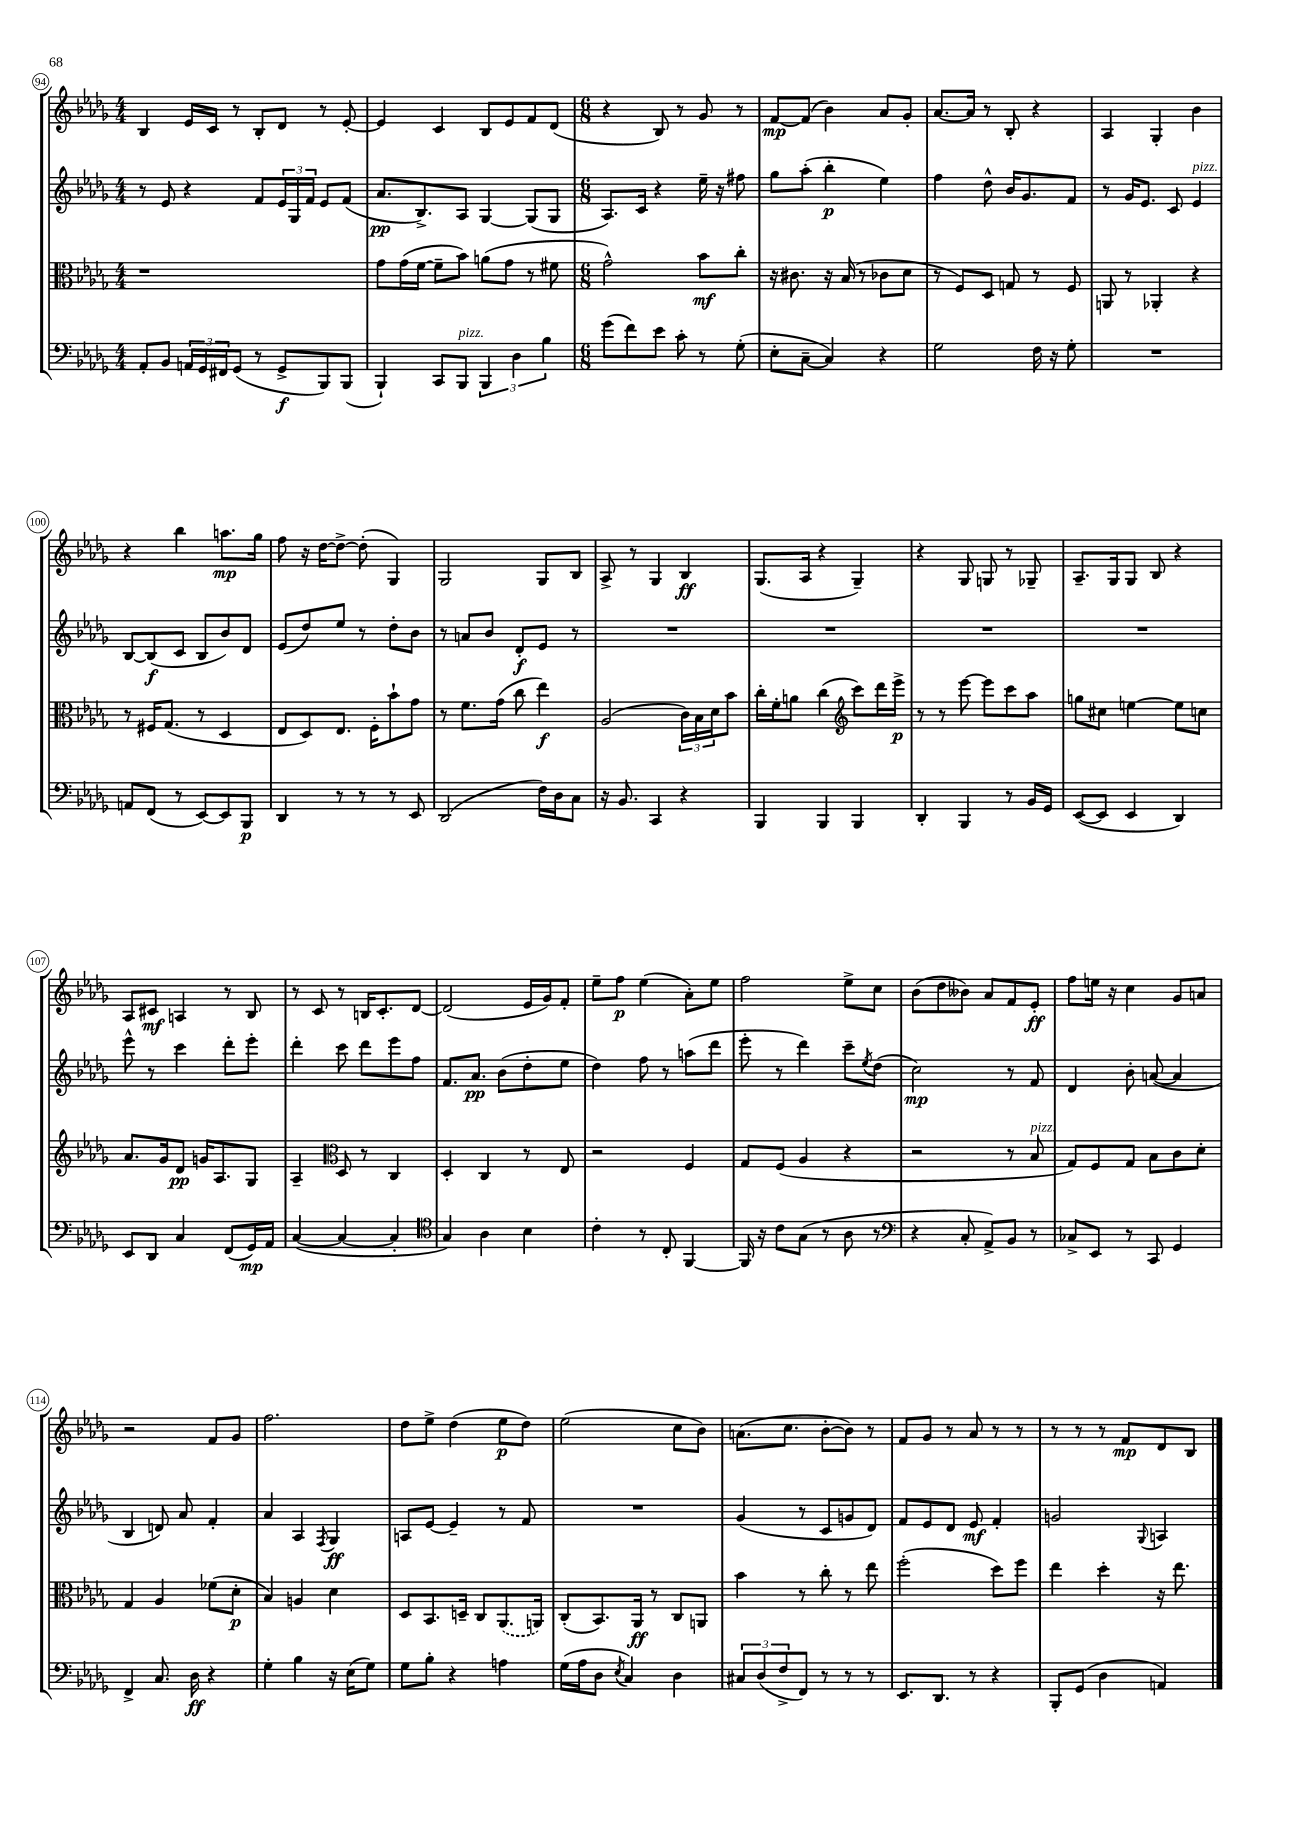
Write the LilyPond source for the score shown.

<<
\new StaffGroup <<
\new Staff = "s0" {
    \clef treble \key des \major \numericTimeSignature \time 4/4
    bes4 ees'16 c'16 r8 bes8-. des'8 r8 ees'8~-. |
    ees'4 c'4 bes8 ees'8 f'8 des'8( |
    \numericTimeSignature \time 6/8 r4 bes8) r8 ges'8 r8 |
    f'8~\mp f'8( bes'4) aes'8 ges'8-. |
    aes'8.~ aes'16 r8 bes8-. r4 |
    aes4 ges4-. bes'4 |
    r4 bes''4 a''8.\mp ges''16 |
    f''8 r16 des''16~ des''8~-> des''8-.( ges4) |
    ges2 ges8 bes8 |
    aes8-> r8 ges4 bes4\ff |
    ges8.( aes16 r4 ges4--) |
    r4 ges8 g8 r8 ges8-- |
    aes8.-- ges16 ges8 bes8 r4 |
    aes8 cis'8\mf a4 r8 bes8 |
    r8 c'8 r8 b16 c'8.-. des'8~ |
    des'2( ees'16 ges'16) f'8-. |
    ees''8-- f''8\p ees''4( aes'8-.) ees''8 |
    f''2 ees''8-> c''8 |
    bes'8( des''8 beses'8) aes'8 f'8 ees'8-.\ff |
    f''8 e''16 r16 c''4 ges'8 a'8 |
    r2 f'8 ges'8 |
    f''2. |
    des''8 ees''8-> des''4( ees''8\p des''8) |
    ees''2( c''8 bes'8) |
    a'8.( c''8. bes'8~-. bes'8) r8 |
    f'8 ges'8 r8 aes'8 r8 r8 |
    r8 r8 r8 f'8\mp des'8 bes8 \bar "|." |
}
\new Staff = "s1" {
    \clef treble \key des \major \numericTimeSignature \time 4/4
    r8 ees'8 r4 f'8 \tuplet 3/2 { ees'16 ges16 f'16 } ees'8 f'8( |
    aes'8.\pp bes8.->) aes8 ges4~ ges8( ges8 |
    \numericTimeSignature \time 6/8 aes8.) c'16 r4 ees''16-- r16 fis''8 |
    ges''8 aes''8-.( bes''4-.\p ees''4) |
    f''4 des''8-^ bes'16 ges'8. f'8 |
    r8 ges'16 ees'8. c'8 ees'4^\markup { \italic "pizz." } |
    bes8~ bes8\f( c'8 bes8 bes'8) des'8 |
    ees'8( des''8) ees''8 r8 des''8-. bes'8 |
    r8 a'8 bes'8 des'8-.\f ees'8 r8 |
    R2. |
    R2. |
    R2. |
    R2. |
    ees'''8-^ r8 c'''4 des'''8-. ees'''8-. |
    des'''4-. c'''8 des'''8 ees'''8 f''8 |
    f'8. aes'8.\pp bes'8( des''8-. ees''8 |
    des''4) f''8 r8 a''8( des'''8 |
    ees'''8-. r8 des'''4) c'''8-- \acciaccatura { ees''8 } des''8( |
    c''2\mp) r8 f'8 |
    des'4 bes'8-. a'8~( a'4 |
    bes4 d'8) aes'8 f'4-. |
    aes'4 aes4 \acciaccatura { f8 } ges4\ff |
    a8 ees'8~ ees'4-- r8 f'8 |
    R2. |
    ges'4( r8 c'8 g'8 des'8) |
    f'8 ees'8 des'8 ees'8\mf f'4-. |
    g'2 \appoggiatura { ges8 } a4 \bar "|." |
}
\new Staff = "s2" {
    \clef alto \key des \major \numericTimeSignature \time 4/4
    r1 |
    ges'8 ges'16( f'16~ f'8-- bes'8) a'8( ges'8 r8 fis'8 |
    \numericTimeSignature \time 6/8 ges'2-^) bes'8\mf c''8-. |
    r16 cis'8. r16 bes16( r8 ces'8 des'8 |
    r8 f8) des8 g8 r8 f8 |
    a,8 r8 aes,4-. r4 |
    r8 fis16 ges8.( r8 des4 |
    ees8 des8) ees8. f16-. bes'8-! ges'8 |
    r8 f'8. ges'16( c''8 ees''4\f) |
    aes2( \tuplet 3/2 { c'16) bes16 des'16 } bes'8 |
    c''16-. f'16-. a'8 c''4( \clef treble c'''8) des'''16 ees'''16->\p |
    r8 r8 ees'''8~ ees'''8 c'''8 aes''8 |
    g''8 cis''8 e''4~ e''8 c''8 |
    aes'8. ges'16 des'8\pp g'16 aes8. ges8 |
    aes4-- \clef alto des8 r8 c4 |
    des4-. c4 r8 ees8 |
    r2 f4 |
    ges8 f8( aes4 r4 |
    r2 r8 bes8^\markup { \italic "pizz." } |
    ges8) f8 ges8 bes8 c'8 des'8-. |
    ges4 aes4 fes'8( des'8-.\p |
    bes4) a4 des'4 |
    des8 bes,8. d16-- c8 \once \slurDashed aes,8.( a,16) |
    c8-.( bes,8.) aes,16\ff r8 c8 a,8 |
    bes'4 r8 c''8-. r8 ees''8 |
    f''2-.( des''8) f''8 |
    ees''4 des''4-. r16 ees''8. \bar "|." |
}
\new Staff = "s3" {
    \clef bass \key des \major \numericTimeSignature \time 4/4
    aes,8-. bes,8 \tuplet 3/2 { a,16 ges,16 fis,16 } ges,8( r8 ges,8->\f bes,,8) bes,,8( |
    bes,,4-!) c,8 bes,,8^\markup { \italic "pizz." } \tuplet 3/2 { bes,,4 des4 bes4 } |
    \numericTimeSignature \time 6/8 ges'8( f'8) ees'8 c'8-. r8 ges8-.( |
    ees8-. c8~-- c4) r4 |
    ges2 f16 r16 ges8-. |
    R2. |
    a,8 f,8( r8 ees,8~) ees,8 bes,,8\p |
    des,4 r8 r8 r8 ees,8 |
    des,2( f16) des16 c8 |
    r16 bes,8. c,4 r4 |
    bes,,4 bes,,4 bes,,4 |
    des,4-. bes,,4 r8 bes,16 ges,16 |
    ees,8~( ees,8 ees,4 des,4) |
    ees,8 des,8 c4 f,8( ges,16\mp) aes,16 |
    c4~( c4~ c4-. |
    \clef tenor ges4) aes4 bes4 |
    c'4-. r8 c8-. f,4~ |
    f,16 r16 c'8 ges8( r8 aes8 r8 |
    \clef bass r4 c8-. aes,8->) bes,8 r8 |
    ces8-> ees,8 r8 c,8 ges,4 |
    f,4-> c8. des16\ff r4 |
    ges4-. bes4 r16 ees16( ges8) |
    ges8 bes8-. r4 a4 |
    ges16( aes16 des8 \acciaccatura { ees8 } c4) des4 |
    \tuplet 3/2 { cis8 des8( f8-> } f,8) r8 r8 r8 |
    ees,8. des,8. r8 r4 |
    bes,,8-. ges,8( des4 a,4) \bar "|." |
}
>>
>>
\layout { \context { \Score currentBarNumber = #94 \override BarNumber.stencil = #(make-stencil-circler 0.1 0.3 ly:text-interface::print) } }
